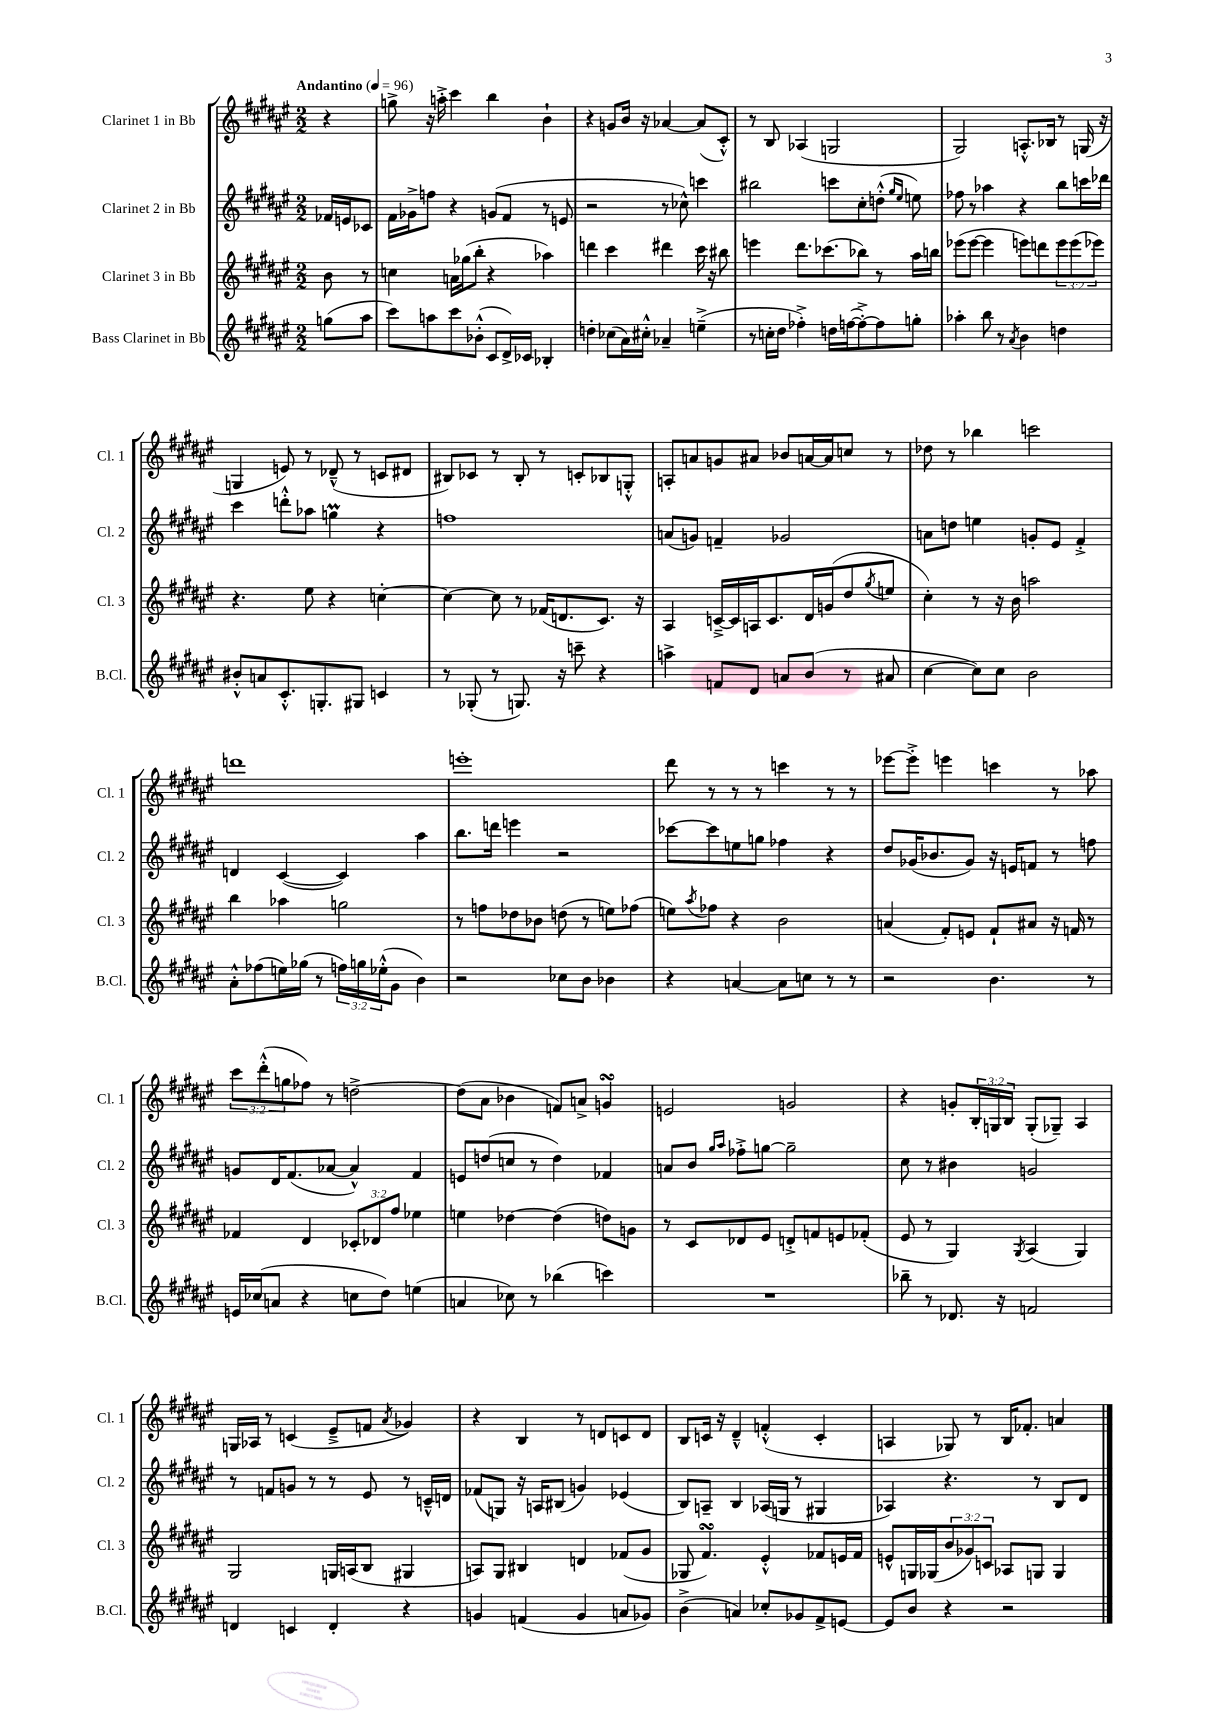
<<
\new StaffGroup <<
\new Staff = "s0" \with { instrumentName = "Clarinet 1 in Bb" shortInstrumentName = "Cl. 1" } {
    \clef treble \key fis \major \numericTimeSignature \time 2/2 \override Staff.TupletNumber.text = #tuplet-number::calc-fraction-text \partial 4 \tempo "Andantino" 4 = 96
    r4 |
    g''8-> r16 a''16-.-> cis'''4 b''4 b'4-! |
    r4 g'8 b'16 r16 aes'4~ aes'8( cis'8-.-^) |
    r8 b8 aes4( g2 |
    gis2) a8.-.-^ bes16 r8 g16( r16 |
    g4 e'8) r8 des'8---^( r8 c'8 dis'8 |
    bis8) ces'8 r8 bis8-. r8 c'8-. bes8 g8-.-^ |
    a8-. a'8 g'8 ais'8 bes'8 a'16~ a'16 c''8 r8 |
    des''8 r8 bes''4 c'''2 |
    d'''1 |
    e'''1-. |
    dis'''8 r8 r8 r8 c'''4 r8 r8 |
    ees'''8~ ees'''8-.-> e'''4 c'''4 r8 aes''8 |
    \tuplet 3/2 { cis'''8 dis'''8-.-^( g''8 } fes''8) r8 d''2~-> |
    d''8( ais'8 bes'4 f'8) a'8-> g'4\turn |
    e'2 g'2 |
    r4 g'8-. \tuplet 3/2 { b16-. g16 b16 } g8-.( ges8--) ais4 |
    g16 aes16 r8 c'4( eis'8---> f'8 \acciaccatura { ais'8 } ges'4) |
    r4 b4 r8 d'8 c'8 d'8 |
    b8 c'16 r16 dis'4---^ f'4-.-^( c'4-. |
    a4 ges8) r8 b16 fes'8.-. a'4 \bar "|." |
}
\new Staff = "s1" \with { instrumentName = "Clarinet 2 in Bb" shortInstrumentName = "Cl. 2" } {
    \clef treble \key fis \major \numericTimeSignature \time 2/2 \partial 4
    fes'16 e'16 ces'8 |
    fis'16 ges'16-> f''8 r4 g'8( fis'8 r8 e'8 |
    r2 r8 ces''8-^) c'''4 |
    bis''2 c'''8 cis''8-. d''8-.-^( \grace { gis''16 eis''16 } e''8) |
    fes''8 r8 aes''4 r4 b''8 c'''16 des'''16 |
    cis'''4 d'''8-.-^ aes''8 g''4\prall r4 |
    f''1 |
    a'8( g'8) f'4-- ges'2 |
    a'8 d''8 e''4 g'8-. eis'8 fis'4-.-> |
    d'4 cis'4~( cis'4) ais''4 |
    b''8. d'''16 e'''4 r2 |
    ces'''8~ ces'''8 e''8 g''8 fes''4 r4 |
    dis''8 ges'16( bes'8. ges'8) r16 e'16 f'8 r8 f''8 |
    g'8 dis'16 fis'8.( aes'8~ aes'4-^) fis'4 |
    e'8 d''8( c''8 r8 d''4) fes'4 |
    a'8 b'8 \grace { gis''16 ais''16 } fes''8-.-> g''8~ g''2-- |
    cis''8 r8 bis'4 g'2 |
    r8 f'8 g'8 r8 r8 eis'8 r8 c'16---^ d'16 |
    fes'8( g8) r16 a16 bis8( g'4) ees'4( |
    b8) a8-- b4 aes16( g16 r8 gis4 |
    aes4) r4. r8 b8 dis'8 \bar "|." |
}
\new Staff = "s2" \with { instrumentName = "Clarinet 3 in Bb" shortInstrumentName = "Cl. 3" } {
    \clef treble \key fis \major \numericTimeSignature \time 2/2 \override Staff.TupletNumber.text = #tuplet-number::calc-fraction-text \partial 4
    b'8 r8 |
    c''4 a'16 ges''16( b''8-. r4 aes''4) |
    d'''4 cis'''4 dis'''4 cis'''16 r16 bis''8 |
    e'''4 dis'''8. ces'''8.( bes''8) r8 ais''16 b''16 |
    ees'''8( ees'''8~ ees'''4 e'''8) d'''8 \tuplet 3/2 { e'''8 e'''8( ees'''8) } |
    r4. eis''8 r4 c''4~-. |
    c''4~ c''8 r8 fes'16( d'8. cis'8.) r16 |
    ais4 c'16~---> c'16 a16 c'8. dis'16 g'16( dis''8 \acciaccatura { gis''8 } e''8 |
    cis''4-.) r8 r16 b'16 a''2 |
    b''4 aes''4 g''2 |
    r8 f''8 des''8 bes'8 d''8( r8 e''8) fes''8( |
    e''8) \acciaccatura { ais''8 } fes''8 r4 b'2 |
    a'4( fis'8-.) e'8 fis'8-! ais'8 r16 f'16 r8 |
    fes'4 dis'4 \tuplet 3/2 { ces'8-. des'8 fis''8 } ees''4 |
    e''4 des''4~ des''4( d''8) g'8 |
    r8 cis'8 des'8 eis'8 d'8-.-> f'8 e'8 fes'8-.( |
    eis'8 r8 gis4) \acciaccatura { gis8 } ais4( gis4) |
    gis2 g16 a16( b8 gis4 |
    a8) gis8 bis4 d'4 fes'8( gis'8 |
    ges8 fis'4.\turn) eis'4-.-^ fes'8 e'16 fes'16 |
    e'8-^ g16 ges16( \tuplet 3/2 { b'8 ges'8) c'8 } aes8 g8 g4 \bar "|." |
}
\new Staff = "s3" \with { instrumentName = "Bass Clarinet in Bb" shortInstrumentName = "B.Cl." } {
    \clef treble \key fis \major \numericTimeSignature \time 2/2 \override Staff.TupletNumber.text = #tuplet-number::calc-fraction-text \partial 4
    g''8( ais''8 |
    cis'''8) a''8 cis'''8 bes'8-.-^( cis'8 dis'16->) ces'16 bes4-. |
    d''4-. ces''8( ais'16) cis''16-.-^ aes'4-- e''4--->( |
    r8 c''16-. dis''16 fes''4-.->) d''16 f''16~( f''8~-.->) f''8 g''8-. |
    aes''4-. b''8 r8 \acciaccatura { ais'8 } b'4 d''4 |
    bis'8-.-^ a'8 cis'8.-.-^ g8.-. gis8 c'4 |
    r8 ges8-.( r8 g8.) r16 c'''8-- r4 |
    a''4-> f'8 dis'8 a'8 b'8( r8 ais'8 |
    cis''4~ cis''8) cis''8 b'2 |
    ais'8-.-^ fes''8( e''16) ges''16( r8 \tuplet 3/2 { f''16) g''16 ees''16-.-^( } gis'8 b'4) |
    r2 ces''8 b'8 bes'4 |
    r4 a'4~ a'8 c''8 r8 r8 |
    r2 b'4. r8 |
    e'16 ces''16( a'8 r4 c''8 dis''8) e''4( |
    a'4 ces''8) r8 bes''4( c'''4) |
    R1 |
    bes''8-- r8 des'8. r16 f'2 |
    d'4 c'4 d'4-. r4 |
    g'4 f'4( g'4 a'8 ges'8) |
    b'4->( a'4) ces''8-. ges'8 fis'8-> e'8~ |
    e'8 b'8 r4 r2 \bar "|." |
}
>>
>>
\layout { \context { \Score \remove "Bar_number_engraver" } }
